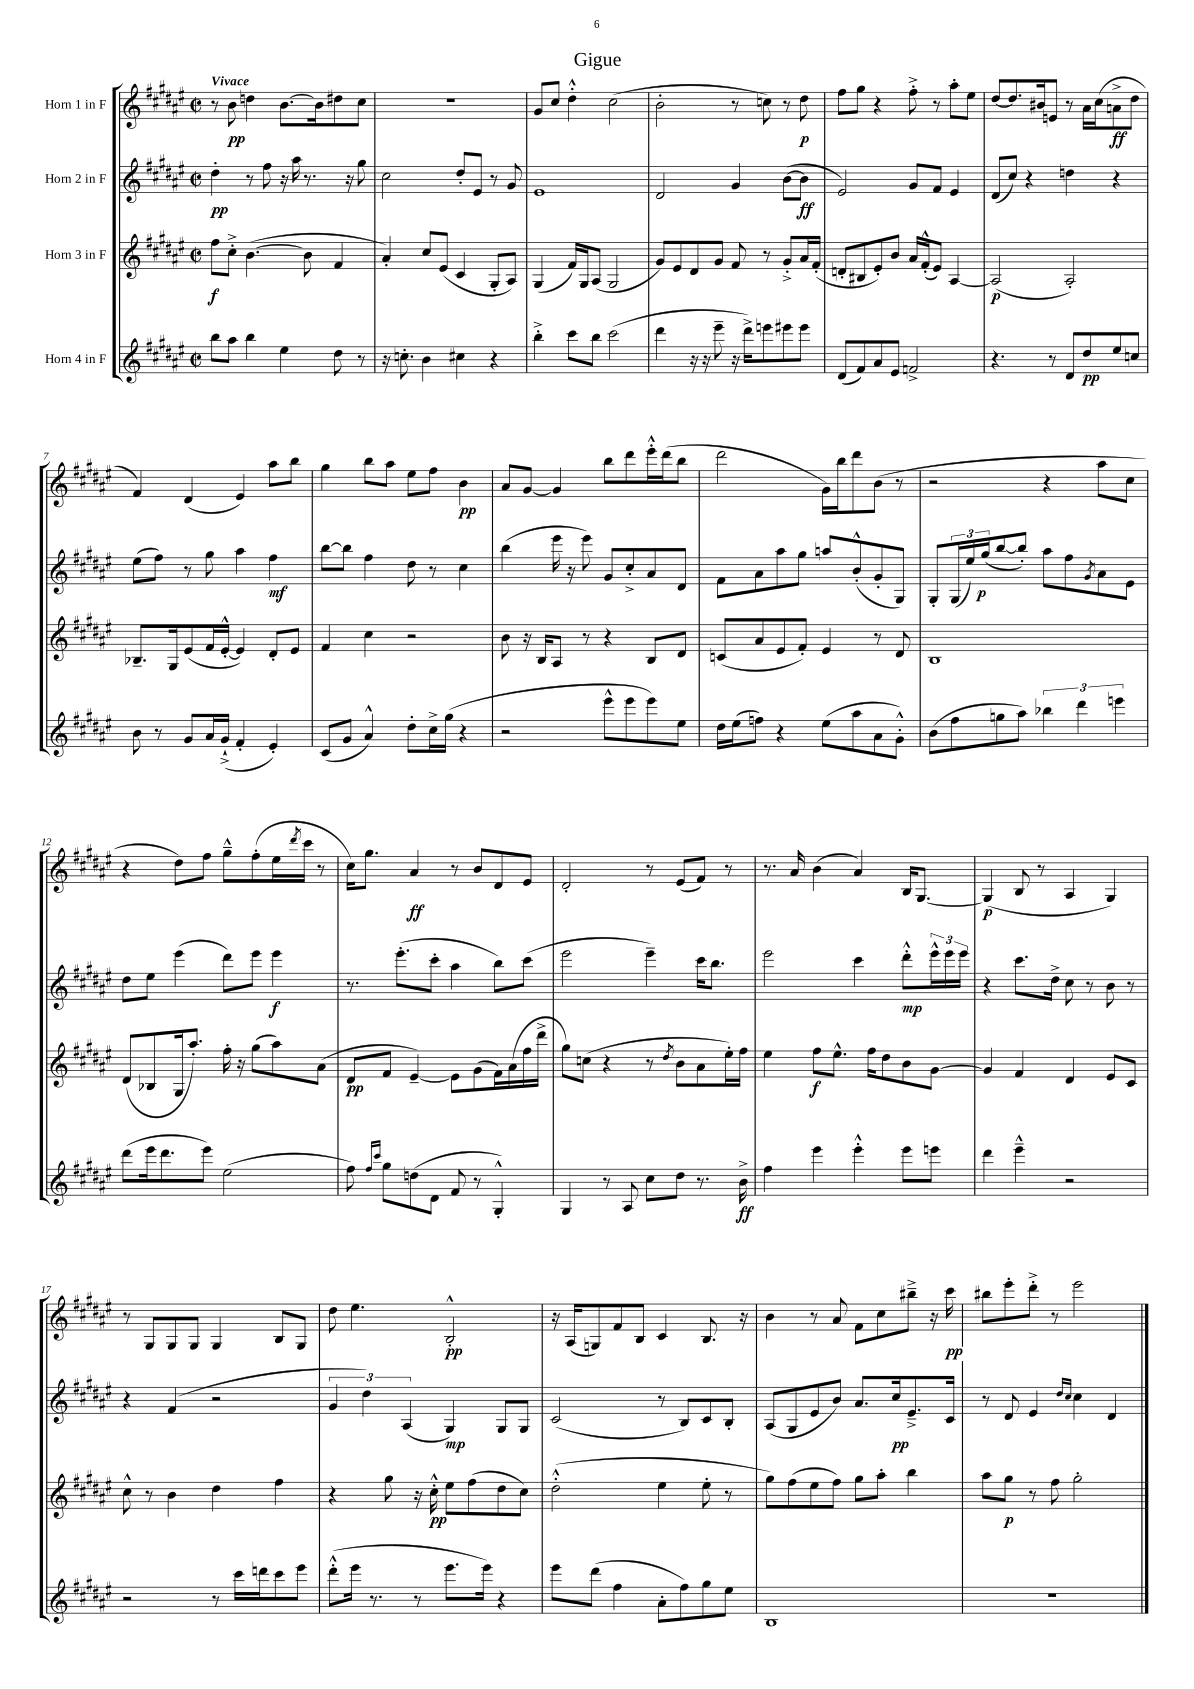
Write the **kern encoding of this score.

**kern	**dynam	**kern	**dynam	**kern	**dynam	**kern	**dynam
*part4	*part4	*part3	*part3	*part2	*part2	*part1	*part1
*staff4	*staff4	*staff3	*staff3	*staff2	*staff2	*staff1	*staff1
*I"Horn 4 in F	*	*I"Horn 3 in F	*	*I"Horn 2 in F	*	*I"Horn 1 in F	*
*clefG2	*	*clefG2	*	*clefG2	*	*clefG2	*
*k[f#c#g#d#a#e#]	*	*k[f#c#g#d#a#e#]	*	*k[f#c#g#d#a#e#]	*	*k[f#c#g#d#a#e#]	*
*M2/2	*	*M2/2	*	*M2/2	*	*M2/2	*
*met(c|)	*	*met(c|)	*	*met(c|)	*	*met(c|)	*
=1	=1	=1	=1	=1	=1	=1	=1
!	!	!	!	!	!	!LO:TX:a:B:t=Vivace	!
8bb\L	.	8ff#\L	f	4dd#'\	pp	8r	.
8aa#\J	.	8cc#'^\J	.	.	.	8b\	pp
4bb\	.	([4.b\	.	8r	.	4ddn\	.
.	.	.	.	8ff#\	.	.	.
4ee#\	.	.	.	16r	.	[8.b\L	.
.	.	.	.	16aa#\	.	.	.
.	.	8b\]	.	8.r	.	.	.
.	.	.	.	.	.	16b\k]	.
8dd#\	.	4f#/	.	.	.	8dd#X\	.
.	.	.	.	16r	.	.	.
8r	.	.	.	8gg#\	.	8cc#\J	.
=2	=2	=2	=2	=2	=2	=2	=2
16r	.	4a#'/)	.	2cc#\	.	1r	.
8.ccn'\	.	.	.	.	.	.	.
4b\	.	8cc#/L	.	.	.	.	.
.	.	(8e#/J	.	.	.	.	.
4cc#X\	.	4c#/	.	8dd#'/L	.	.	.
.	.	.	.	8e#/J	.	.	.
4r	.	8G#'/L	.	8r	.	.	.
.	.	8A#/J)	.	8g#/	.	.	.
=3	=3	=3	=3	=3	=3	=3	=3
4bb'^\	.	(4G#/	.	1e#	.	8g#/L	.
.	.	.	.	.	.	8cc#/J	.
8ccc#\L	.	16f#/LL)	.	.	.	4dd#'^^\	.
.	.	16G#/J	.	.	.	.	.
8bb\J	.	(8A#/J	.	.	.	.	.
(2ccc#\	.	2G#/	.	.	.	(2cc#\	.
=4	=4	=4	=4	=4	=4	=4	=4
4ddd#\	.	8g#/L)	.	2d#/	.	2b'\	.
.	.	8e#/	.	.	.	.	.
16r	.	8d#/	.	.	.	.	.
16r	.	.	.	.	.	.	.
8eee#~\	.	8g#/J	.	.	.	.	.
16r	.	8f#/	.	4g#/	.	8r	.
16ddd#^\KL)	.	.	.	.	.	.	.
8eeen\	.	8r	.	.	.	8ccn\)	.
8eee#X\	.	8g#'^/L	.	([8b\L	.	8r	.
8eee#\J	.	16a#/L	.	8b\J]	ff	8dd#\	p
.	.	(16f#'/JJ	.	.	.	.	.
=5	=5	=5	=5	=5	=5	=5	=5
(8d#/L	.	8dn'/L	.	2e#/)	.	8ff#\L	.
8f#/)	.	8B#X/	.	.	.	8gg#\J	.
8a#/	.	8e#'/)	.	.	.	4r	.
8e#/J	.	8b/J	.	.	.	.	.
2fn^/	.	16a#/LL	.	8g#/L	.	8ff#'^\	.
.	.	(16f#'^^/J	.	.	.	.	.
.	.	8e#/J)	.	8f#/J	.	8r	.
.	.	[4A#/	.	4e#/	.	8aa#'\L	.
.	.	.	.	.	.	8ee#\J	.
=6	=6	=6	=6	=6	=6	=6	=6
4.r	.	(2A#/]	p	(8d#/L	.	[8dd#/L	.
.	.	.	.	8cc#/J)	.	8.dd#/]	.
.	.	.	.	4r	.	.	.
.	.	.	.	.	.	16b#X/k	.
8r	.	.	.	.	.	8en/J	.
8d#/L	.	2A#'/)	.	4ddn\	.	8r	.
8dd#/	pp	.	.	.	.	16a#\LL	.
.	.	.	.	.	.	(16cc#\J	.
8ee#/	.	.	.	4r	.	8an^\	ff
8ccn/J	.	.	.	.	.	8dd#\J	.
!!LO:LB:g=z
=7	=7	=7	=7	=7	=7	=7	=7
8b\	.	8.B-X~/L	.	(8ee#\L	.	4f#/)	.
8r	.	.	.	8ff#\J)	.	.	.
.	.	16G#/k	.	.	.	.	.
8g#/L	.	(8e#/	.	8r	.	(4d#/	.
16a#/L	.	16f#/L	.	8gg#\	.	.	.
(16g#`^/JJ	.	[16e#'^^/JJ	.	.	.	.	.
4f#'/	.	4e#/])	.	4aa#\	.	4e#/)	.
4e#'/)	.	8d#'/L	.	4ff#\	mf	8aa#\L	.
.	.	8e#/J	.	.	.	8bb\J	.
=8	=8	=8	=8	=8	=8	=8	=8
(8c#/L	.	4f#/	.	[8bb\L	.	4gg#\	.
8g#/J	.	.	.	8bb\J]	.	.	.
4a#^^/)	.	4cc#\	.	4ff#\	.	8bb\L	.
.	.	.	.	.	.	8aa#\J	.
8dd#'\L	.	2r	.	8dd#\	.	8ee#\L	.
16cc#^\L	.	.	.	8r	.	8ff#\J	.
(16gg#\JJ	.	.	.	.	.	.	.
4r	.	.	.	4cc#\	.	4b\	pp
=9	=9	=9	=9	=9	=9	=9	=9
2r	.	8b\	.	(4bb\	.	8a#/L	.
.	.	16r	.	.	.	[8g#/J	.
.	.	16B/KL	.	.	.	.	.
.	.	8A#/J	.	16eee#\	.	4g#/]	.
.	.	.	.	16r	.	.	.
.	.	8r	.	8eee#\)	.	.	.
8eee#^^\L	.	4r	.	8g#/L	.	8bb\L	.
8eee#\	.	.	.	8cc#'^/	.	8ddd#\	.
8eee#\)	.	8B/L	.	8a#/	.	16eee#'^^\L	.
.	.	.	.	.	.	(16ddd#\J	.
8ee#\J	.	8d#/J	.	8d#/J	.	8bb\J	.
=10	=10	=10	=10	=10	=10	=10	=10
16dd#\LL	.	(8cn/L	.	8f#\L	.	2ddd#\	.
(16ee#\J	.	.	.	.	.	.	.
8ffn\J)	.	8a#/	.	8a#\	.	.	.
4r	.	8e#/	.	8aa#\	.	.	.
.	.	8f#'/J)	.	8gg#\J	.	.	.
(8ee#\L	.	4e#/	.	8aan/L	.	16g#\LL)	.
.	.	.	.	.	.	16bb\J	.
8aa#\	.	.	.	(8b'^^/	.	8ddd#\	.
8a#\	.	8r	.	8g#'/	.	(8b\J	.
8g#'^^\J)	.	8d#/	.	8G#/J)	.	8r	.
=11	=11	=11	=11	=11	=11	=11	=11
(8b\L	.	1B	.	8G#'/L	.	2r	.
8ff#\	.	.	.	(24G#/L	.	.	.
.	.	.	.	24ee#/)	.	.	.
.	.	.	.	(24gg#/J	p	.	.
8ggn\	.	.	.	[8bb/	.	.	.
8aa#\J)	.	.	.	8bb'/J])	.	.	.
6bb-X\	.	.	.	8aa#\L	.	4r	.
.	.	.	.	8ff#\	.	.	.
6ddd#\	.	.	.	.	.	.	.
.	.	.	.	8qg#/	.	.	.
.	.	.	.	8a#\	.	8aa#\L	.
6eeen\	.	.	.	.	.	.	.
.	.	.	.	8e#\J	.	8cc#\J	.
!!LO:LB:g=z
=12	=12	=12	=12	=12	=12	=12	=12
(8ddd#\L	.	(8d#/L	.	8dd#\L	.	4r	.
16eee#\k	.	8B-X/	.	8ee#\J	.	.	.
8.ddd#\	.	.	.	.	.	.	.
.	.	16G#/k	.	(4eee#\	.	8dd#\L)	.
.	.	8.aa#'/J)	.	.	.	.	.
8eee#\J)	.	.	.	.	.	8ff#\J	.
(2ee#\	.	16ff#'\	.	8ddd#\L)	.	8gg#~^^\L	.
.	.	16r	.	.	.	.	.
.	.	(8gg#\L	.	8eee#\J	.	(8ff#'\	.
.	.	8aa#\)	.	4eee#\	f	16ee#\L	.
.	.	.	.	.	.	8qddd#/	.
.	.	.	.	.	.	16ccc#\JJ	.
.	.	(8a#\J	.	.	.	8r	.
=13	=13	=13	=13	=13	=13	=13	=13
8ff#\)	.	8d#/L	pp	8.r	.	16cc#\KL)	.
.	.	.	.	.	.	8.gg#\J	.
16qqff#/LL	.	.	.	.	.	.	.
16qqccc#/JJ	.	.	.	.	.	.	.
8gg#\L	.	8f#/J	.	.	.	.	.
.	.	.	.	(8.eee#'\L	.	.	.
(8ddn\	.	[4e#~/)	.	.	.	4a#/	ff
8d#\J	.	.	.	8ccc#'\J	.	.	.
8f#/	.	8e#\L]	.	4aa#\	.	8r	.
8r	.	(8g#\	.	.	.	8b/L	.
4G#'^^/)	.	16f#\L)	.	8bb\L)	.	8d#/	.
.	.	(16a#\	.	.	.	.	.
.	.	16ff#\	.	(8ccc#\J	.	8e#/J	.
.	.	16ddd#^\JJ	.	.	.	.	.
=14	=14	=14	=14	=14	=14	=14	=14
4G#/	.	8gg#\L)	.	2eee#\	.	2d#'/	.
.	.	(8ccn\J	.	.	.	.	.
8r	.	4r	.	.	.	.	.
8A#/	.	.	.	.	.	.	.
8cc#\L	.	8r	.	4eee#~\)	.	8r	.
.	.	8qdd#/	.	.	.	.	.
8dd#\J	.	8b\L	.	.	.	(8e#/L	.
8.r	.	8a#\	.	16ccc#\KL	.	8f#/J)	.
.	.	.	.	8.bb\J	.	.	.
.	.	16ee#'\L)	.	.	.	8r	.
16b^\	ff	16ff#\JJ	.	.	.	.	.
=15	=15	=15	=15	=15	=15	=15	=15
4ff#\	.	4ee#\	.	2eee#\	.	8.r	.
.	.	.	.	.	.	16a#/	.
4eee#\	.	8ff#\L	f	.	.	(4b\	.
.	.	8.ee#^^\J	.	.	.	.	.
4eee#'^^\	.	.	.	4ccc#\	.	4a#/)	.
.	.	16ff#\KL	.	.	.	.	.
.	.	8dd#\	.	.	.	.	.
8eee#\L	.	8b\	.	8ddd#'^^\L	mp	16B/KL	.
.	.	.	.	.	.	[8.G#/J	.
8eeen\J	.	[8g#\J	.	24eee#^^\L	.	.	.
.	.	.	.	24eee#\	.	.	.
.	.	.	.	24eee#\JJ	.	.	.
=16	=16	=16	=16	=16	=16	=16	=16
4ddd#\	.	4g#/]	.	4r	.	(4G#/]	p
4eee#~^^\	.	4f#/	.	8.ccc#\L	.	8B/	.
.	.	.	.	.	.	8r	.
.	.	.	.	16dd#^\Jk	.	.	.
2r	.	4d#/	.	8cc#\	.	4A#/	.
.	.	.	.	8r	.	.	.
.	.	8e#/L	.	8b\	.	4G#/)	.
.	.	8c#/J	.	8r	.	.	.
!!LO:LB:g=z
=17	=17	=17	=17	=17	=17	=17	=17
2r	.	8cc#^^\	.	4r	.	8r	.
.	.	8r	.	.	.	8G#/L	.
.	.	4b\	.	(4f#/	.	8G#/	.
.	.	.	.	.	.	8G#/J	.
8r	.	4dd#\	.	2r	.	4G#/	.
16ccc#\LL	.	.	.	.	.	.	.
16dddn\J	.	.	.	.	.	.	.
8ccc#\	.	4ff#\	.	.	.	8B/L	.
8eee#\J	.	.	.	.	.	8G#/J	.
=18	=18	=18	=18	=18	=18	=18	=18
(8ddd#'^^\L	.	4r	.	6g#/	.	8dd#\	.
16eee#\Jk	.	.	.	.	.	4.ee#\	.
.	.	.	.	6dd#\)	.	.	.
8.r	.	.	.	.	.	.	.
.	.	8gg#\	.	.	.	.	.
.	.	.	.	(6A#/	.	.	.
8r	.	16r	.	.	.	.	.
.	.	16cc#'^^\	pp	.	.	.	.
8.eee#\L	.	8ee#\L	.	4G#/)	mp	2B'^^/	pp
.	.	(8ff#\	.	.	.	.	.
16eee#\Jk)	.	.	.	.	.	.	.
4r	.	8dd#\	.	8G#/L	.	.	.
.	.	8cc#\J)	.	8G#/J	.	.	.
=19	=19	=19	=19	=19	=19	=19	=19
8eee#\L	.	(2dd#'^^\	.	(2c#/	.	16r	.
.	.	.	.	.	.	(16A#/KL	.
(8ddd#\J	.	.	.	.	.	8Gn/)	.
4ff#\	.	.	.	.	.	8f#/	.
.	.	.	.	.	.	8B/J	.
8a#'\L	.	4ee#\	.	8r	.	4c#/	.
8ff#\)	.	.	.	8B/L)	.	.	.
8gg#\	.	8ee#'\	.	8c#/	.	8.B/	.
8ee#\J	.	8r	.	8B'/J	.	.	.
.	.	.	.	.	.	16r	.
=20	=20	=20	=20	=20	=20	=20	=20
1B	.	8gg#\L)	.	(8A#/L	.	4b\	.
.	.	(8ff#\	.	8G#/	.	.	.
.	.	8ee#\	.	8e#/	.	8r	.
.	.	8ff#\J)	.	8b/J)	.	8a#/	.
.	.	8gg#\L	.	8.a#/L	.	8f#\L	.
.	.	8aa#'\J	.	.	.	8cc#\	.
.	.	.	.	16cc#/k	pp	.	.
.	.	4bb\	.	8.e#~^/	.	8bb#X~^\J	.
.	.	.	.	.	.	16r	.
.	.	.	.	16c#/Jk	.	16ccc#\	pp
=21	=21	=21	=21	=21	=21	=21	=21
1r	.	8aa#\L	.	8r	.	8bb#X\L	.
.	.	8gg#\J	p	8d#/	.	8eee#'\	.
.	.	8r	.	4e#/	.	8ddd#'^\J	.
.	.	8ff#\	.	.	.	8r	.
.	.	.	.	16qqdd#/LL	.	.	.
.	.	.	.	16qqcc#/JJ	.	.	.
.	.	2gg#'\	.	4cc#\	.	2eee#\	.
.	.	.	.	4d#/	.	.	.
==	==	==	==	==	==	==	==
*-	*-	*-	*-	*-	*-	*-	*-
